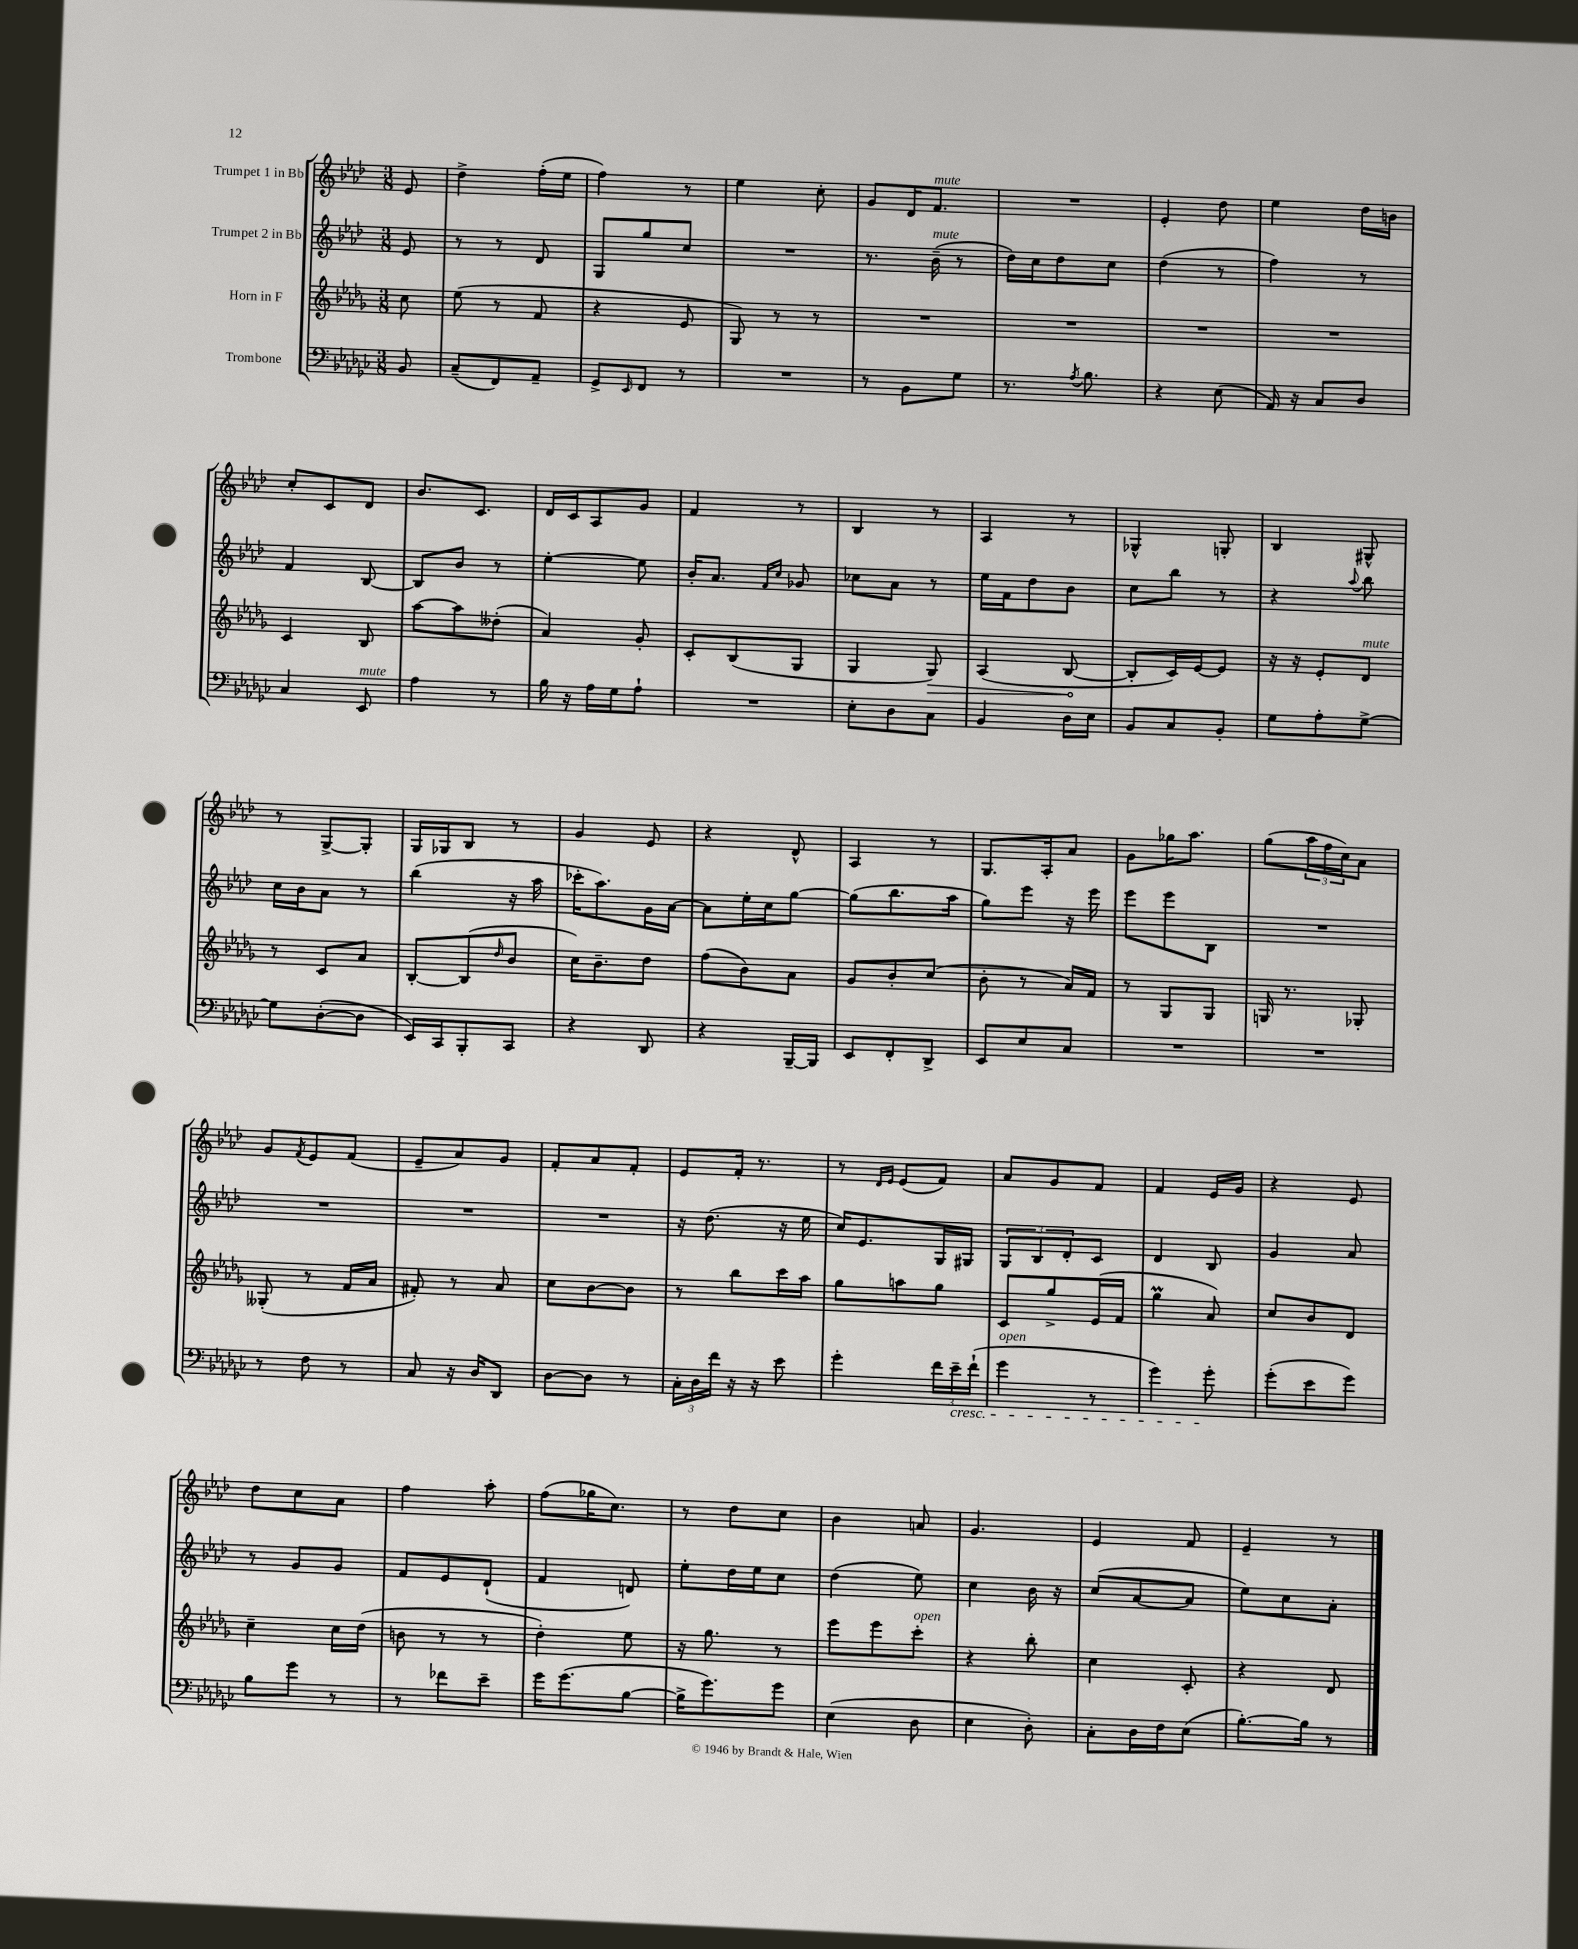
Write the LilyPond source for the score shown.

<<
\new StaffGroup <<
\new Staff = "s0" \with { instrumentName = "Trumpet 1 in Bb" } {
    \clef treble \key aes \major \numericTimeSignature \time 3/8 \partial 8
    ees'8 |
    des''4-> f''16-.( ees''16 |
    f''4) r8 |
    ees''4 c''8-. |
    g'8 des'16 f'8.^\markup { \italic "mute" } |
    R4. |
    ees'4-. des''8 |
    ees''4 des''16 b'16 |
    c''8-. c'8 des'8 |
    bes'8. c'8. |
    des'16 c'16 aes8 g'8 |
    f'4 r8 |
    bes4 r8 |
    aes4 r8 |
    ges4-^ g8-. |
    bes4 gis8-^ |
    r8 g8~-> g8-. |
    g16 ges16 bes8 r8 |
    g'4 ees'8 |
    r4 des'8-^ |
    aes4 r8 |
    g8. aes16-. aes'8 |
    g'8 ges''16 aes''8. |
    g''8( \tuplet 3/2 { aes''16 f''16 c''16) } aes'8 |
    g'8 \acciaccatura { f'8 } ees'8 f'8( |
    ees'8-- aes'8) g'8 |
    f'8-. aes'8 f'8-. |
    ees'8 f'16-. r8. |
    r8 \grace { des'16 ees'16 } ees'8( f'8) |
    aes'8 g'8 f'8 |
    f'4 ees'16 g'16 |
    r4 ees'8 |
    des''8 c''8 aes'8 |
    f''4 aes''8-. |
    f''8( ges''16 c''8.) |
    r8 des''8 c''8 |
    bes'4 a'8 |
    g'4. |
    ees'4 f'8 |
    ees'4-- r8 \bar "|." |
}
\new Staff = "s1" \with { instrumentName = "Trumpet 2 in Bb" } {
    \clef treble \key aes \major \numericTimeSignature \time 3/8 \partial 8
    ees'8 |
    r8 r8 des'8 |
    g8 g''8 c''8 |
    R4. |
    r8. bes'16--^\markup { \italic "mute" }( r8 |
    des''16) c''16 des''8 c''8 |
    des''4( r8 |
    f''4) r8 |
    f'4 bes8~ |
    bes8 bes'8 r8 |
    ees''4~-. ees''8 |
    bes'16-. aes'8. \grace { f'16 c''16 } ges'8 |
    ces''8 aes'8 r8 |
    ees''16 f'16 des''8 bes'8 |
    c''8 bes''8 r8 |
    r4 \appoggiatura { aes''8 } bes''8 |
    c''16 bes'16 aes'8 r8 |
    bes''4( r16 aes''16 |
    ces'''16-. aes''8.) g'16 aes'16~ |
    aes'8 ees''16-. c''16 g''8~ |
    g''8( bes''8. aes''16 |
    g''8) ees'''8 r16 ees'''16 |
    ees'''8 ees'''8 bes8 |
    R4. |
    R4. |
    R4. |
    R4. |
    r16 des''8.( r16 ees''16 |
    c''16) ees'8. g16 gis16 |
    \tuplet 3/2 { g8 bes8 des'8-. } c'8 |
    des'4 bes8 |
    g'4 aes'8 |
    r8 g'8 g'8 |
    f'8 ees'8 des'8-!( |
    f'4 d'8) |
    ees''8-. des''16 ees''16 c''8 |
    des''4( ees''8) |
    c''4 bes'16 r16 |
    c''8( aes'8~ aes'8 |
    ees''8) c''8 aes'8-. \bar "|." |
}
\new Staff = "s2" \with { instrumentName = "Horn in F" } {
    \clef treble \key des \major \numericTimeSignature \time 3/8 \partial 8
    c''8 |
    ees''8( r8 f'8 |
    r4 ees'8 |
    ges8) r8 r8 |
    R4. |
    R4. |
    R4. |
    R4. |
    c'4 bes8 |
    aes''8~ aes''8 deses''8-.( |
    aes'4) ges'8-. |
    c'8-. bes8( ges8 |
    ges4 \once \override Hairpin.circled-tip = ##t ges8\>) |
    aes4( bes8~\! |
    bes8-. c'16) ees'16~ ees'8 |
    r16 r16 ees'8-. des'8^\markup { \italic "mute" } |
    r8 c'8 aes'8 |
    bes8~-. bes8( \grace { des''16 } bes'8 |
    c''16) bes'8.-- des''8 |
    f''8( bes'8) aes'8 |
    ges'8 bes'8-. c''8( |
    bes'8-. r8 aes'16) f'16 |
    r8 ges8 ges8 |
    g16 r8. ges8-. |
    geses8-.( r8 f'16 aes'16 |
    fis'8-.) r8 aes'8 |
    c''8 bes'8~ bes'8 |
    r8 bes''8 c'''16 aes''16 |
    ges''8 a''8 ges''8 |
    c'8 ges''8-> ees'16( f'16 |
    ges''4\prall aes'8) |
    c''8 bes'8 des'8 |
    c''4-- c''16 des''16( |
    b'8 r8 r8 |
    des''4-.) ees''8 |
    r16 ges''8. r8 |
    ees'''8 ees'''8 c'''8-.^\markup { \italic "open" } |
    r4 bes''8-. |
    c''4 c'8-. |
    r4 des'8 \bar "|." |
}
\new Staff = "s3" \with { instrumentName = "Trombone" } {
    \clef bass \key ges \major \numericTimeSignature \time 3/8 \partial 8
    bes,8 |
    ces8--( f,8) aes,8-- |
    ges,8-> \grace { ees,16 } f,8 r8 |
    R4. |
    r8 bes,8 ges8 |
    r8. \acciaccatura { aes8 } bes8. |
    r4 ees8( |
    aes,16) r16 ces8 des8 |
    ces4 ees,8^\markup { \italic "mute" } |
    aes4 r8 |
    bes16 r16 aes16 ges16 aes8-! |
    R4. |
    ees8-. des8 ces8 |
    bes,4 des16 ees16 |
    bes,8 ces8 bes,8-. |
    ges8 aes8-. ges8~-> |
    ges8 des8~-.( des8 |
    ees,16) ces,16 bes,,8-. ces,8 |
    r4 des,8 |
    r4 bes,,16~-- bes,,16 |
    ees,8 f,8-. des,8-> |
    ees,8 ees8 ces8 |
    R4. |
    R4. |
    r8 f8 r8 |
    ces8 r16 des16 des,8 |
    des8~ des8 r8 |
    \tuplet 3/2 { ces16-. des16 f'16 } r16 r16 ees'8 |
    ges'4-. \tuplet 3/2 { f'16 ees'16--\cresc f'16-!( } |
    ges'4^\markup { \italic "open" } r8 |
    ges'4) ges'8-.\! |
    ges'8-.( ees'8 ges'8) |
    bes8 ges'8 r8 |
    r8 fes'8 ees'8-- |
    ges'16 ges'8.( bes8~ |
    bes16-> ges'8.) ges'8 |
    ees4( des8 |
    ees4 des8-.) |
    ces8-. des16 f16 ees8( |
    bes8.~-.) bes16 r8 \bar "|." |
}
>>
>>
\layout { \context { \Score \remove "Bar_number_engraver" } }
